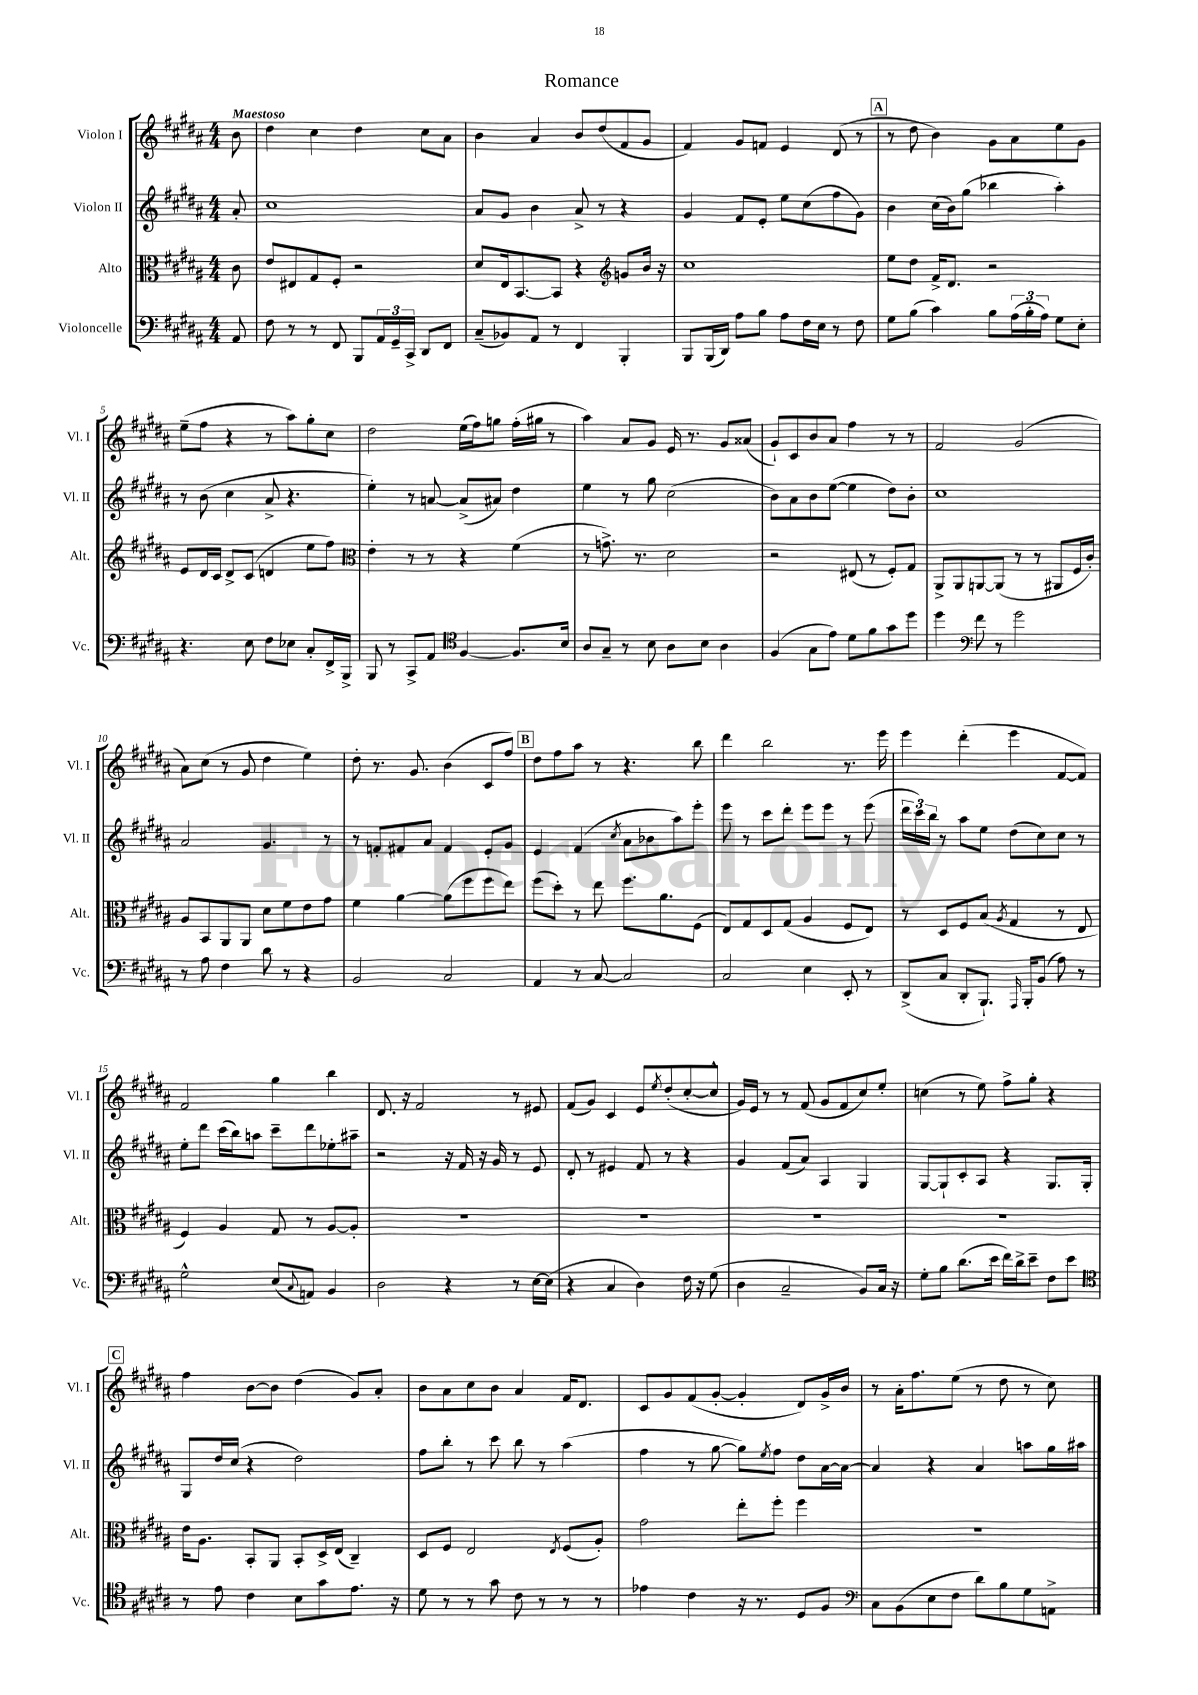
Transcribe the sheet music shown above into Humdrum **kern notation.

**kern	**kern	**kern	**kern
*staff4	*staff3	*staff2	*staff1
*clefF4	*clefC3	*clefG2	*clefG2
*k[f#c#g#d#a#]	*k[f#c#g#d#a#]	*k[f#c#g#d#a#]	*k[f#c#g#d#a#]
*M4/4	*M4/4	*M4/4	*M4/4
8AA#/	8c#\	8a#'/	8b\
=	=	=	=
8F#\	8e/L	1cc#	4dd#\
8r	8E#/	.	.
8r	8G#/	.	4cc#\
8FF#/	8F#'/J	.	.
8BBB/L	2r	.	4dd#\
24AA#/L	.	.	.
24GG#~/	.	.	.
24CC#^/JJ	.	.	.
8DD#/L	.	.	8cc#\L
8FF#/J	.	.	8a#\J
=	=	=	=
(8C#~/L	8d#/L	8a#/L	4b\
8BB-/)	16E/k	8g#/J	.
.	[8.BB/	.	.
8AA#/J	.	4b\	4a#/
8r	8BB/]J	.	.
4FF#/	4r	8a#^/	8b/L
.	.	8r	(8dd#/
*	*clefG2	*	*
4BBB'/	8g/L	4r	8f#/
.	16b/Jk	.	8g#/J
.	16r	.	.
=	=	=	=
8BBB/L	1cc#	4g#/	4f#/)
(16BBB/L	.	.	.
16DD#/JJ)	.	.	.
8A#\L	.	8f#/L	8g#/L
8B\J	.	8e'/J	8f/J
8A#\L	.	8ee\L	4e/
16F#\L	.	(8cc#\	.
16E\JJ	.	.	.
8r	.	8ff#\	(8d#/
8F#\	.	8g#\J)	8r
=	=	=	=
8G#\L	8ee\L	4b\	8r
(8B\J	8dd#\J	.	8dd#\
4c#\)	16f#^/LK	(16cc#\LL	4b\)
.	8.d#/J	16b\J)	.
.	.	(8gg#\J	.
8B\L	2r	4bb-\	8g#\L
(24A#\L	.	.	8a#\
24B'\	.	.	.
24A#\JJ)	.	.	.
8G#\L	.	4aa#'\)	8ee\
8E'\J	.	.	8g#\J
=	=	=	=
4.r	8e/L	8r	(8ee~\L
.	16d#/L	(8b\	8ff#\J
.	16c#/JJ	.	.
.	8d#^/L	4cc#\	4r
8E\	(8c#/J	.	.
8F#\L	4d/	8a#^/	8r
8E-\J	.	4.r	8aa#\L)
8C#'/L	8ee\L	.	8gg#'\
16FF#^/L	8ff#\J)	.	8cc#\J
16BBB^/JJ	.	.	.
=	=	=	=
*	*clefC3	*	*
8BBB/	4e'\	4ee'\)	2dd#\
8r	.	.	.
8CC#^/L	8r	8r	.
8AA#/J	8r	[8a/	.
*clefC4	*	*	*
[4F#/	4r	(8a^/]L	(16ee\LL
.	.	.	16ff#\J)
.	.	8a#/J)	8gg\J
8.F#/]L	(4f#\	4dd#\	(16ff#'\LL
.	.	.	16gg#\JJ
.	.	.	8r
16B/Jk	.	.	.
=	=	=	=
8A#/L	8r	4ee\	4aa#\)
8G#~/J	8.g^\)	.	.
8r	.	8r	8a#/L
.	8.r	.	.
8B\	.	8gg#\	8g#/J
8A#\L	2d#\	(2cc#\	16e/
.	.	.	8.r
8B\J	.	.	.
4A#\	.	.	8g#/L
.	.	.	(8a##/J
=	=	=	=
(4F#/	2r	8b\L)	8g#`/L)
.	.	8a#\	8c#/
8G#\L	.	8b\	8b/
8e\J)	.	([8ee\J	8a#/J
8d#\L	(8E#/	4ee\]	4ff#\
8f#\	8r	.	.
8g#\	8F#'/L)	8dd#\L)	8r
8dd#\J	8G#/J	8b'\J	8r
=	=	=	=
4dd#\	8AA#^/L	1cc#	2f#/
.	8AA#/	.	.
*clefF4	*	*	*
8f#\	[8AA/	.	.
8r	(8AA/]J	.	.
2g#\	8r	.	(2g#/
.	8r	.	.
.	8AA#/L	.	.
.	16F#/L	.	.
.	16c#'/JJ)	.	.
=	=	=	=
8r	8A#/L	2a#/	8a#\L)
8A#\	8BB/	.	(8cc#\J
4F#\	8AA#/	.	8r
.	8AA#/J	.	8g#/
8d#\	8d#\L	4.g#/	4dd#\
8r	8f#\	.	.
4r	8e\	.	4ee\)
.	8g#\J	8r	.
=	=	=	=
2BB/	4f#\	8r	8dd#'\
.	.	8f'/L	8.r
.	[4a#\	8f#/	.
.	.	.	8.g#/
.	.	8a#/J	.
2C#/	(8a#\]L	4f#/	(4b\
.	8ff#\	.	.
.	8ff#\	8e'/L	8c#/L
.	8ee\J)	8g#/J	8ff#/J)
=	=	=	=
4AA#/	(8ff#\L	4e/	8dd#\L
.	8dd#'\J)	.	8ff#\
8r	8r	(4f#/	8aa#\J
[8C#/	8ee\	.	8r
.	.	8qcc#/	.
2C#/]	8.ff#\L	8a#\L	4.r
.	.	8b-\	.
.	8.a#\	.	.
.	.	8aa#\)	.
.	(8F#\J	8eee'\J	8bb\
=	=	=	=
2C#/	8E/L)	8eee\	4ddd#\
.	8G#/	8r	.
.	8D#/	8ccc#\L	2bb\
.	(8G#/J	8ddd#'\J	.
4E\	4A#/	8eee\L	.
.	.	8eee\J	.
8EE'/	8F#/L	8r	8.r
8r	8E/J)	(8eee\	.
.	.	.	16eee\
=	=	=	=
(8DD#^/L	8r	24ddd#\LL	4eee\
.	.	24ccc#\)	.
.	.	24bb\JJ	.
8C#/J	8D#/L	8r	.
8DD#'/L	8F#/	8aa#\L	(4ddd#'\
8.BBB`/J)	(8B/J	8ee\J	.
.	8qA#/	.	.
.	4G#/	(8dd#\L	4eee\
16qqAAA#/	.	.	.
16BBB'/LK	.	.	.
(8BB/J	.	8cc#\)	.
8A#\)	8r	8cc#\J	[8f#/L
8r	8E/	8r	8f#/]J)
=	=	=	=
2G#^^\	4F#/)	8ee'\L	2f#/
.	.	8ddd#\J	.
.	4A#/	(16ccc#\LL	.
.	.	16bb\J)	.
.	.	8aa\J	.
(8E/L	8G#/	8ccc#~\L	4gg#\
8qqC#/	.	.	.
8AA/J)	8r	8ddd#\	.
4BB/	[8A#/L	8ee-'\	4bb\
.	8A#'/]J	8aa#~\J	.
=	=	=	=
2D#\	1r	2r	8.d#/
.	.	.	16r
.	.	.	2f#/
4r	.	16r	.
.	.	16f#/	.
.	.	16r	.
.	.	16g#/	.
8r	.	8r	8r
[16E\LL	.	8e/	8e#/
(16E\]JJ	.	.	.
=	=	=	=
4r	1r	8d#'/	(8f#/L
.	.	8r	8g#/J)
4C#/	.	4e#/	4c#/
4D#\)	.	8f#/	8e/L
.	.	.	8qee/
.	.	8r	(8dd#'/
16F#\	.	4r	[8cc#'/
16r	.	.	.
(8G#\	.	.	8cc#^^/]J
=	=	=	=
4D#\	1r	4g#/	16g#/LL)
.	.	.	16e/JJ
.	.	.	8r
2C#~/	.	(8f#/L	8r
.	.	8a#/J)	(8f#/
.	.	4A#/	8g#/L
.	.	.	8f#/
8BB/L)	.	4G#/	8cc#/)
16C#/Jk	.	.	8ee'/J
16r	.	.	.
=	=	=	=
8G#'\L	1r	[8G#/L	(4cc\
8B\J	.	8G#`/]	.
(8.d#\L	.	8c#'/	8r
.	.	8A#/J	8ee\)
16e\Jk	.	.	.
16f#\LL)	.	4r	8ff#^\L
16d#^\J	.	.	.
8e~\J	.	.	8gg#'\J
8F#\L	.	8.G#/L	4r
8e\J	.	.	.
.	.	16G#'/Jk	.
=	=	=	=
*clefC4	*	*	*
8r	16e\LK	8G#/L	4ff#\
.	8.A#\J	.	.
8e\	.	16dd#/L	.
.	.	(16cc#/JJ	.
4c#\	8BB'/L	4r	[8b\L
.	8AA#/J	.	8b\]J
8B\L	8BB'/L	2dd#\)	(4dd#\
8g#\	16D#^/L	.	.
.	(16E/JJ	.	.
8.e\J	4C#~/)	.	8g#/L)
.	.	.	8a#'/J
16r	.	.	.
=	=	=	=
8d#\	8D#/L	8ff#\L	8b\L
8r	8F#/J	8bb'\J	8a#\
8r	2E/	8r	8cc#\
8g#\	.	8ccc#\	8b\J
8c#\	.	8bb\	4a#/
8r	.	8r	.
.	8qE/	.	.
8r	(8F#/L	(4aa#\	16f#/LK
.	.	.	8.d#/J
8r	8A#'/J)	.	.
=	=	=	=
4e-\	2g#\	4ff#\	8c#/L
.	.	.	8g#/
4c#\	.	8r	(8f#/
.	.	[8gg#\	[8g#'/J
16r	8ee'\L	8gg#\]L)	4g#'/]
8.r	.	.	.
.	.	8qee/	.
.	8ff#'\J	8ff#\J	.
8D#/L	4ff#\	8dd#\L	8d#/L)
8F#/J	.	[16a#\L	16g#^/L
.	.	16a#\_JJ	16b/JJ
=	=	=	=
*clefF4	*	*	*
8C#\L	1r	4a#/]	8r
(8BB\	.	.	16a#'\LK
.	.	.	8.ff#\
8E\	.	4r	.
8F#\J	.	.	(8ee\J
8d#\L)	.	4a#/	8r
8B\	.	.	8dd#\
8G#\	.	8aa\L	8r
8AA^\J	.	16gg#\L	8cc#\)
.	.	16aa#\JJ	.
==	==	==	==
*-	*-	*-	*-
